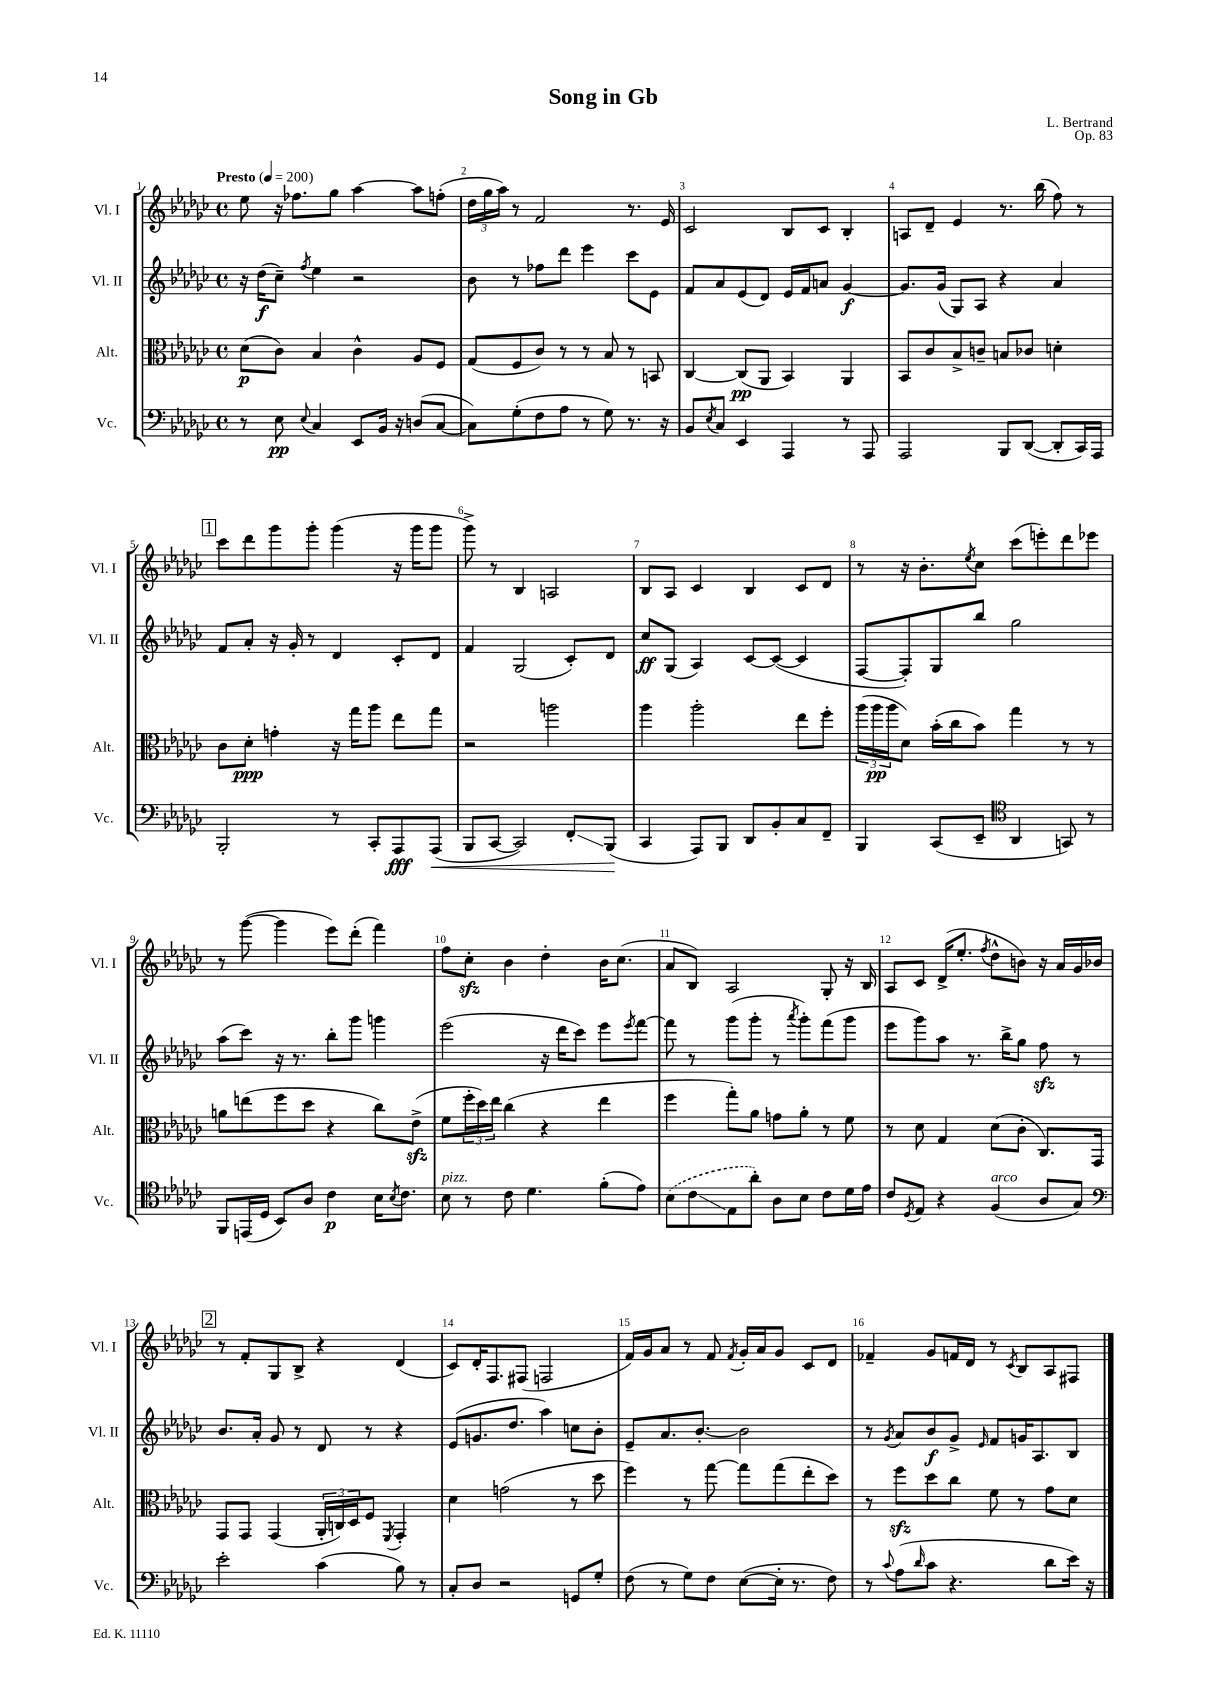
\header { title = "Song in Gb" composer = "L. Bertrand" opus = "Op. 83" }
<<
\new StaffGroup <<
\new Staff = "s0" \with { instrumentName = "Vl. I" shortInstrumentName = "Vl. I" } {
    \clef treble \key ges \major \defaultTimeSignature \time 4/4 \tempo "Presto" 4 = 200
    ees''8 r16 fes''8. ges''8 aes''4~ aes''8 f''8-.( |
    \tuplet 3/2 { des''16 ges''16 aes''16) } r8 f'2 r8. ees'16 |
    ces'2 bes8 ces'8 bes4-. |
    a8 des'8-- ees'4 r8. bes''16( f''8) r8 |
    \mark \markup { \box "1" } ces'''8 des'''8 ges'''8 ges'''8-. ges'''4( r16 ges'''16 ges'''8 |
    ges'''8->) r8 bes4 a2 |
    bes8 aes8 ces'4 bes4 ces'8 des'8 |
    r8 r16 bes'8.-. \acciaccatura { ees''8 } ces''8 ces'''8( e'''8-.) des'''8 ees'''8 |
    r8 ges'''8~( ges'''4 ees'''8) des'''8-.( f'''4) |
    f''8 ces''8-.\sfz bes'4 des''4-. bes'16 ces''8.( |
    aes'8 bes8) aes2 ges8-. r16 bes16 |
    aes8 ces'8 des'16->( ees''8.-. \acciaccatura { f''8 } des''8-^ b'8) r16 aes'16 ges'16 bes'16 |
    \mark \markup { \box "2" } r8 f'8-. ges8 bes8-> r4 des'4( |
    ces'8) des'16-. f8. fis8( f2 |
    f'16) ges'16 aes'8 r8 f'8 \acciaccatura { f'8 } ges'16-. aes'16 ges'8 ces'8 des'8 |
    fes'4-- ges'8 f'16 des'16 r8 \acciaccatura { ces'8 } bes8 aes8 fis8 \bar "|." |
}
\new Staff = "s1" \with { instrumentName = "Vl. II" shortInstrumentName = "Vl. II" } {
    \clef treble \key ges \major \defaultTimeSignature \time 4/4
    r16 des''16\f( ces''8--) \acciaccatura { f''8 } ees''4 r2 |
    bes'8 r8 fes''8 des'''8 ees'''4 ces'''8 ees'8 |
    f'8 aes'8 ees'8( des'8) ees'16 f'16 a'8 ges'4~\f |
    ges'8. ges'16( ges8) aes8 r4 aes'4 |
    \mark \markup { \box "1" } f'8 aes'8-. r16 ges'16-. r8 des'4 ces'8-. des'8 |
    f'4 ges2( ces'8-.) des'8 |
    ces''8\ff ges8( aes4) ces'8~ ces'8~( ces'4 |
    f8~ f8-.) ges8 bes''8 ges''2 |
    aes''8( ces'''8) r16 r8. bes''8-. ges'''8 g'''4 |
    ees'''2( r16 des'''16 ces'''8) ees'''8 \acciaccatura { ees'''8 } f'''8~ |
    f'''8 r8 ges'''8( ges'''8-. r8 \acciaccatura { aes'''8 } ges'''8-.) f'''8( ges'''8 |
    ees'''8 ges'''8) aes''8 r8. bes''16-> ges''8 f''8\sfz r8 |
    \mark \markup { \box "2" } bes'8. aes'16-. ges'8 r8 des'8 r8 r4 |
    ees'8( g'8. des''8. aes''4) c''8 bes'8-. |
    ees'8-- aes'8. bes'8.~-. bes'2 |
    r8 \acciaccatura { ges'8 } aes'8 bes'8\f ges'8-> \grace { ees'16 } f'8 g'16 aes8. bes8 \bar "|." |
}
\new Staff = "s2" \with { instrumentName = "Alt." shortInstrumentName = "Alt." } {
    \clef alto \key ges \major \defaultTimeSignature \time 4/4
    des'8\p( ces'8) bes4 ces'4-^ aes8 f8 |
    ges8( f8 ces'8) r8 r8 bes8 r8 b,8 |
    ces4~ ces8\pp( aes,8 bes,4) aes,4 |
    bes,8 ces'8 bes8-> c'8-- b8 ces'8 d'4-. |
    \mark \markup { \box "1" } ces'8 des'8-.\ppp g'4-. r16 ges''16 aes''8 ees''8 ges''8 |
    r2 a''2 |
    aes''4 aes''2-. ees''8 f''8-. |
    \tuplet 3/2 { aes''16( aes''16\pp aes''16 } des'8) bes'16-.( ces''16 bes'8) ges''4 r8 r8 |
    a'8 e''8( f''8 des''8 r4 ces''8) ees'8->\sfz( |
    f'8 \tuplet 3/2 { f''16-. des''16) ees''16 } ces''4( r4 ees''4 |
    f''4 ges''8-.) aes'8 g'8 aes'8-. r8 f'8 |
    r8 des'8 ges4 des'8( ces'8-. ces8.) ges,16 |
    \mark \markup { \box "2" } ges,8 ges,8 ges,4( \tuplet 3/2 { aes,16-. c16) des16 } f8 \acciaccatura { f,8 } ges,4-. |
    des'4 g'2( r8 des''8 |
    f''4) r8 ges''8~ ges''8 ges''8( ees''8-. des''8) |
    r8 f''8\sfz des''8 ces''8 f'8 r8 ges'8 des'8 \bar "|." |
}
\new Staff = "s3" \with { instrumentName = "Vc." shortInstrumentName = "Vc." } {
    \clef bass \key ges \major \defaultTimeSignature \time 4/4
    r8 ees8\pp \appoggiatura { ees8 } ces4 ees,8 bes,16 r16 d8( ces8~ |
    ces8) ges8-.( f8 aes8 r8 ges8) r8. r16 |
    bes,8 \acciaccatura { ees8 } ces8 ees,4 aes,,4 r8 aes,,8 |
    aes,,2 bes,,8 des,8~( des,8-. ces,16) aes,,16 |
    \mark \markup { \box "1" } bes,,2-. r8 ces,8-. aes,,8\fff aes,,8\<( |
    bes,,8 ces,8~ ces,2) f,8-.\glissando bes,,8\!( |
    ces,4 aes,,8) bes,,8 des,8 bes,8-. ces8 f,8-- |
    bes,,4 ces,8( ees,8-- \clef tenor aes,4 g,8) r8 |
    f,8 e,16( des16 bes,8) aes8 ces'4\p bes16 \acciaccatura { bes8 } ces'8. |
    bes8^\markup { \italic "pizz." } r8 ces'8 des'4. f'8-.( ees'8) |
    \once \slurDashed bes8( ces'8\glissando ees8 aes'8-.) aes8 bes8 ces'8 des'16 ees'16 |
    ces'8 \acciaccatura { des8 } ees8 r4 f4^\markup { \italic "arco" }( aes8 ges8) |
    \mark \markup { \box "2" } \clef bass ees'2-. ces'4( bes8) r8 |
    ces8-. des8 r2 g,8 ges8-. |
    f8( r8 ges8) f8 ees8~( ees16-. r8. f8) |
    r8 \appoggiatura { ces'8 } aes8( \grace { des'16 } ces'8 r4. des'8 ees'16) r16 \bar "|." |
}
>>
>>
\layout { \context { \Score \override BarNumber.break-visibility = ##(#f #t #t) barNumberVisibility = #all-bar-numbers-visible } }
